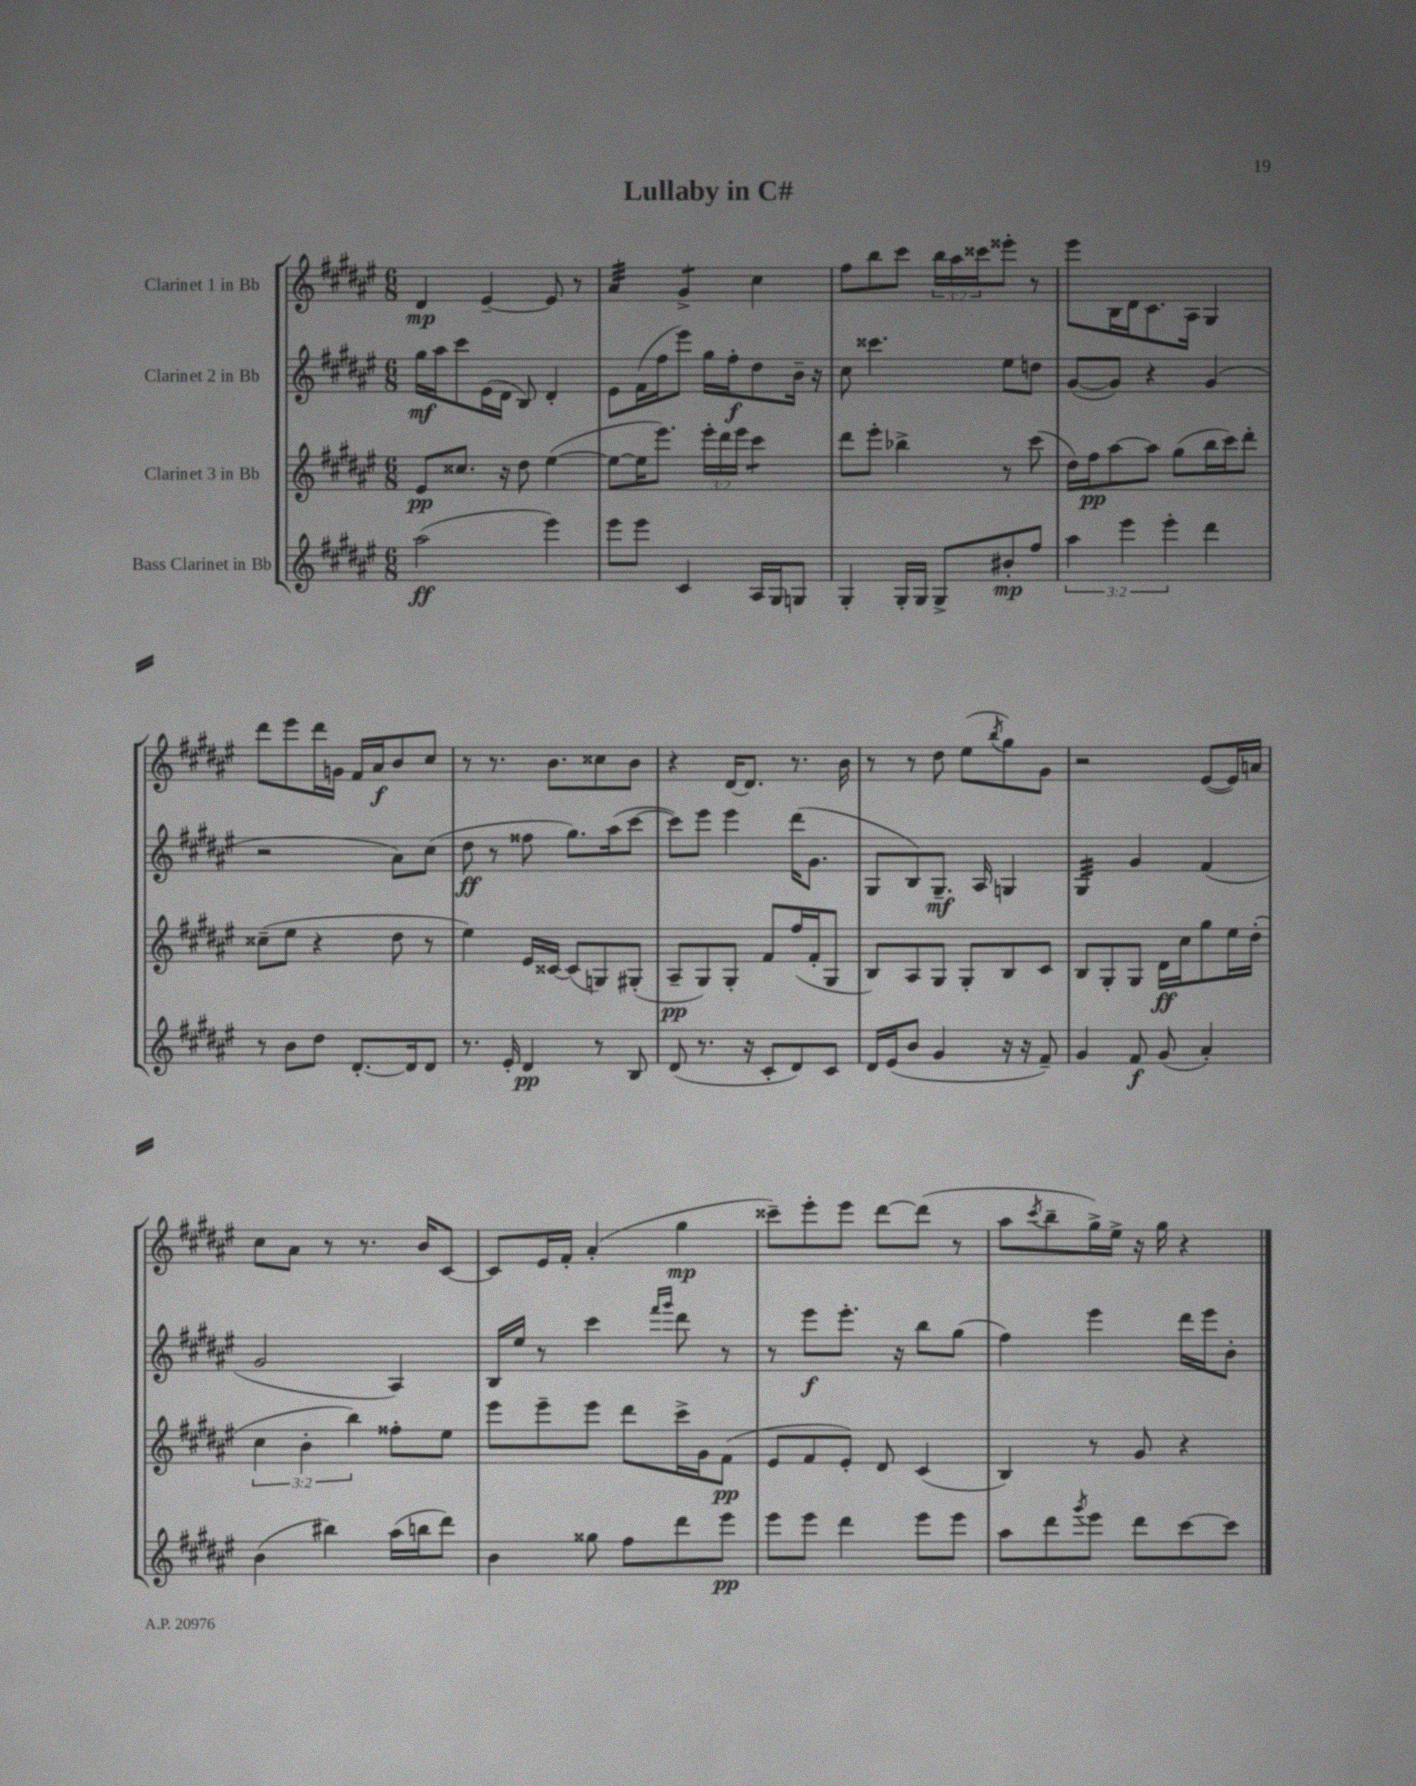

**kern	**kern	**kern	**kern
*staff4	*staff3	*staff2	*staff1
*clefG2	*clefG2	*clefG2	*clefG2
*k[f#c#g#d#a#e#]	*k[f#c#g#d#a#e#]	*k[f#c#g#d#a#e#]	*k[f#c#g#d#a#e#]
*M6/8	*M6/8	*M6/8	*M6/8
(2aa#	8e#	16gg#	4d#
.	.	16aa#	.
.	8.cc##	8ccc#	.
.	.	(16e#	[4e#~
.	16r	16d#	.
.	8dd#	8B)	.
4eee#)	([4ee#	4d#'	8e#]
.	.	.	8r
=	=	=	=
8eee#	8ee#_	8e#	4a#
8eee#	16ee#]	(16f#	.
.	8.eee#)	16ff#	.
4c#	.	8eee#)	4g#^
.	24eee#'	16gg#	.
.	24ddd#	.	.
.	.	16ff#'	.
.	24eee#	.	.
16A#	4ccc#	8dd#	4cc#
16G#	.	.	.
8G	.	16b~	.
.	.	16r	.
=	=	=	=
4G#'	8ddd#	8cc#	8ff#
.	8eee#'	4.ccc##	8bb
16G#'	4bb-^	.	8ccc#
16G#	.	.	.
8G#^	.	.	24bb
.	.	.	24aa#
.	.	.	24ccc##
8b#'	8r	8ee#	8eee##'
8ff#	(8ccc#	8dd	8r
=	=	=	=
6aa#	16dd#)	([8g#	8eee#
.	16ff#	.	.
.	[8aa#	8g#])	16B
6eee#	.	.	.
.	.	.	16d#
.	8aa#]	4r	8.c#
6eee#'	.	.	.
.	(8gg#	.	.
.	.	.	16A#
4ddd#	16bb	(4g#	4G#
.	16ccc#)	.	.
.	8ddd#'	.	.
=	=	=	=
8r	(8cc##~	2r	8ddd#
8b	8ee#	.	8eee#
8dd#	4r	.	16ddd#
.	.	.	16g
[8.d#'	.	.	16f#
.	.	.	16a#
.	8dd#	8a#)	8b
16d#]	.	.	.
8d#	8r	(8cc#	8cc#
=	=	=	=
8.r	4ee#)	8dd#	8r
.	.	8r	8.r
16e#'	.	.	.
4d#	16e#	8ff##	.
.	[16c##	.	8.b
.	(8c##]	8.gg#)	.
8r	8G)	.	8cc##
.	.	(16aa#	.
8B	(8G#'	[8ccc#	8b
=	=	=	=
(8d#	8A#~	8ccc#])	4r
8.r	8G#)	8eee#	.
.	8G#'	4eee#	[16d#
16r	.	.	8.d#]
8c#'	8f#	.	.
8d#)	(16ff#	(16ddd#	8.r
.	16f#'	8.g#	.
8c#	8G#	.	.
.	.	.	16b
=	=	=	=
16d#	8B)	8G#	8r
(16e#	.	.	.
8b	8A#	8B)	8r
4g#	8G#	8.G#~	8dd#
.	8G#'	.	(8ee#
.	.	16A#	.
.	.	.	8qbb
16r	8B	4G	8gg#)
16r	.	.	.
8f#~)	8c#	.	8g#
=	=	=	=
4g#	8B	4G#	2r
.	8G#'	.	.
8f#	8G#	4g#	.
(8g#	16d#	.	.
.	16cc#	.	.
4a#')	8gg#	(4f#	([8e#
.	16ee#	.	16e#])
.	(16dd#'	.	16a
=	=	=	=
(4b	6cc#	2g#	8cc#
.	.	.	8a#
.	6b'	.	.
4bb#)	.	.	8r
.	6bb)	.	.
.	.	.	8.r
(16aa#	8ff##'	4A#)	.
16bb	.	.	16b
8ddd#)	8ee#	.	[8c#
=	=	=	=
4b	8eee#	16B	8c#]
.	.	16ee#	.
.	8eee#~	8r	16e#
.	.	.	16f#'
8gg##	8eee#	4ccc#	(4a#'
8ff#	8ddd#	.	.
.	.	16qqfff#	.
.	.	16qqggg#	.
8ddd#	16ccc#^	8ddd#	4gg#
.	16g#	.	.
8eee#	(8f#	8r	.
=	=	=	=
8eee#	8e#	8r	8ccc##~)
8eee#	8f#	8eee#	8eee#'
4ddd#	8e#')	8.eee#'	8eee#
.	8d#	.	[8ddd#
.	.	16r	.
8eee#	(4c#	8bb	(8ddd#]
8eee#	.	(8gg#	8r
=	=	=	=
8aa#	4B)	4ff#)	8aa#
.	.	.	8qccc#
8ddd#	.	.	8bb~
8qggg#	.	.	.
8eee#	8r	4eee#	16gg#^)
.	.	.	16ee#^
8ddd#	8g#	.	16r
.	.	.	16gg#
[8ccc#	4r	16ddd#	4r
.	.	16eee#	.
8ccc#]	.	8b'	.
==	==	==	==
*-	*-	*-	*-
